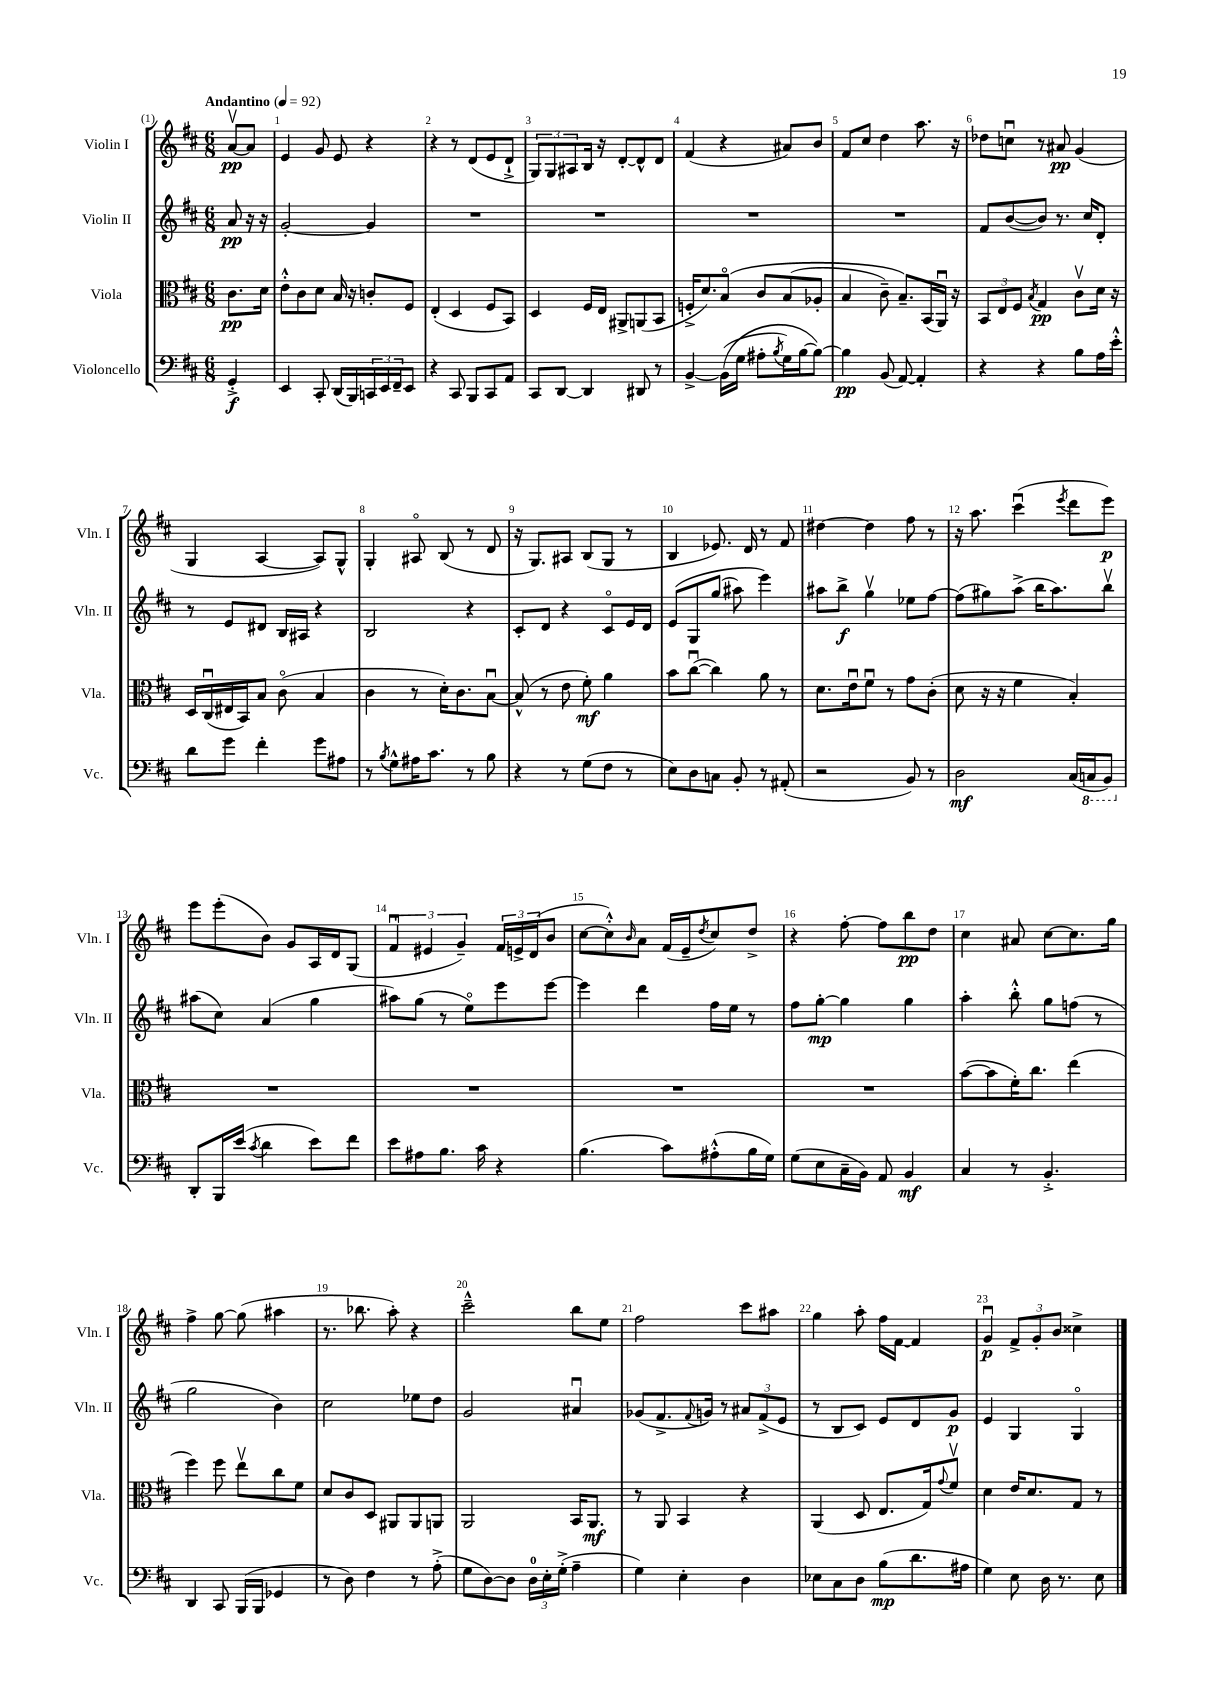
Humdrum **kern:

**kern	**kern	**kern	**kern
*staff4	*staff3	*staff2	*staff1
*clefF4	*clefC3	*clefG2	*clefG2
*k[f#c#]	*k[f#c#]	*k[f#c#]	*k[f#c#]
*M6/8	*M6/8	*M6/8	*M6/8
*MM92	*MM92	*MM92	*MM92
4GG'^/	8.c#\L	8a/	[8av/L
.	.	16r	8a/]J
.	16d\Jk	16r	.
=	=	=	=
4EE/	8e'^^\L	[2g'/	4e/
.	8c#\	.	.
8CC#'/	8d\J	.	8g/
(16DD/LL	16B/	.	8e/
16BBB/)	16r	.	.
24CC/	8c'/L	4g/]	4r
24EE/	.	.	.
24FF#~/J	.	.	.
8EE/J	8F#/J	.	.
=	=	=	=
4r	(4E'/	2.r	4r
8CC#/	4D/	.	8r
8BBB/L	.	.	(8d/L
8CC#/	8F#/L	.	8e/
8AA/J	8BB/J)	.	8d`^/J
=	=	=	=
8CC#/L	4D/	2.r	12G/L)
.	.	.	12G/
[8DD/J	.	.	.
.	.	.	12A#/
4DD/]	16F#/LL	.	16B/Jk
.	16E/JJ	.	16r
.	8AA#^/L	.	[8d'/L
8DD#/	(8AA/	.	8d^^/]
8r	8BB/J	.	8d/J
=	=	=	=
[4BB^/	16F'^/LK	2.r	(4f#/
.	8.d/)	.	.
&((16BB\]LL	&(8Bo/J	.	4r
16G\JJ	.	.	.
8A#'\L	8c#/L	.	.
8qB/	.	.	.
16G\L)	(8B/	.	8a#/L)
[16B\J	.	.	.
8B\_J&)	8A-'/J	.	8b/J
=	=	=	=
4B\]	4B/	2.r	8f#/L
.	.	.	8cc#/J
(8BB/	8c#~\)	.	4dd\
[8AA/)	8.B~/L&)	.	.
4AA'/]	.	.	8.aa\
.	(16BB/L	.	.
.	16AAu/JJ)	.	.
.	16r	.	16r
=	=	=	=
4r	12BB/L	8f#/L	8dd-\L
.	12E/	.	.
.	.	([8b/	8ccu\J
.	12F#/J	.	.
.	8qB/	.	.
4r	4G/	8b/]J)	8r
.	.	8.r	8a#/
8B\L	8c#v\L	.	(4g/
.	.	16cc#/LK	.
16A\L	16d\Jk	8d'/J	.
16e'^^\JJ	16r	.	.
=	=	=	=
8d\L	16D/LL	8r	4G/
.	(16C#u/	.	.
8g\J	16E#/	8e/L	.
.	16BB/J)	.	.
4f#'\	8B/J	8d#/J	[4A/
.	(8c#o\	16B/LL	.
.	.	16A#/JJ	.
8g\L	4B/	4r	8A/]L)
8A#\J	.	.	8G^^/J
=	=	=	=
8r	4c#\	2B/	4G'/
8qB/	.	.	.
8G^^\L	.	.	.
16A#\K	8r	.	8A#o/
8.c#\J	.	.	.
.	16d'\LK)	.	(8B/
.	8.c#\	.	.
8r	.	4r	8r
8B\	[8Bu\J	.	8d/
=	=	=	=
4r	(8B^^/]	8c#'/L	16r
.	.	.	8.G/L)
.	8r	8d/J	.
8r	8e\	4r	8A#/J
(8G\L	8f#'\)	.	(8B/L
8F#\J	4a\	8c#o/L	8G/J
8r	.	16e/L	8r
.	.	16d/JJ	.
=	=	=	=
8E\L)	8b\L	&(8e/L	4B/
8D\	([8cc#u\J	8G/	.
8C\J	4cc#\])	(8gg/J	8.e-/)
8BB'/	.	8aa#\)	.
.	.	.	16d/
8r	8a\	4eee\&)	8r
(8AA#'/	8r	.	8f#/
=	=	=	=
2r	8.d\L	8aa#\L	[4dd#\
.	.	8bb^\J	.
.	16eu\k	.	.
.	8f#u\J	4ggv\	4dd#\]
.	8r	.	.
8BB/)	8g\L	8ee-\L	8ff#\
8r	(8c#'\J	[8ff#\J	8r
=	=	=	=
2D\	8d\	(8ff#\]L	16r
.	.	.	8.aa\
.	16r	8gg#\)	.
.	16r	.	.
.	4f#\	(8aa^\J	(4ccc#u\
.	.	16bb\LK	.
.	.	8.aa\)	.
.	.	.	8qeee/
(16C#/LL	4B'/)	.	8ddd\L
16CC/J	.	.	.
8BBB/J)	.	8bbv\J	8eee\J)
=	=	=	=
8DD'/L	2.r	(8aa#\L	8eee\L
16BBB/L	.	8cc#\J)	(8eee'\
(16e/JJ	.	.	.
8qc#/	.	.	.
4d\	.	(4a/	8b\J)
.	.	.	8g/L
8e\L)	.	4gg\	16A/L
.	.	.	16d/J
8f#\J	.	.	(8G/J
=	=	=	=
8e\L	2.r	8aa#\L)	6f#u/
8A#\	.	(8gg\J	.
.	.	.	6e#/
8.B\J	.	8r	.
.	.	.	6g~/)
.	.	8eeo\L)	.
16c#\	.	.	.
4r	.	8eee\	24f#/LL
.	.	.	24e^/
.	.	.	(24d/J
.	.	[8eee\J	8b/J
=	=	=	=
(4.B\	2.r	4eee\]	[8cc#\L
.	.	.	8cc#'^^\])
.	.	.	16qqb/
.	.	4ddd\	8a\J
8c#\L)	.	.	(16f#/LL
.	.	.	16e~/J
.	.	.	8qdd/
(8A#'^^\	.	16ff#\LL	8cc#/)
.	.	16ee\JJ	.
16B\L	.	8r	8dd^/J
16G\JJ)	.	.	.
=	=	=	=
(8G\L	2.r	8ff#\L	4r
8E\	.	[8gg'\J	.
16C#~\L	.	4gg\]	[8ff#'\
16BB\JJ)	.	.	.
8AA/	.	.	8ff#\]L
4BB/	.	4gg\	8bb\
.	.	.	8dd\J
=	=	=	=
4C#/	([8b\L	4aa'\	4cc#\
.	8b\]	.	.
8r	16f#'\K)	8bb'^^\	8a#/
.	8.cc#\J	.	.
4.BB'^/	.	8gg\L	[8cc#\L
.	(4ee\	(8ff\J	8.cc#\]
.	.	8r	.
.	.	.	16gg\Jk
=	=	=	=
4DD/	4ff#\)	2gg\	4ff#^\
8CC#/	8ff#\	.	[8gg\
(16BBB/LL	8eev\L	.	(8gg\]
16BBB/JJ	.	.	.
4GG-/	8cc#\	4b\)	4aa#\
.	8f#\J	.	.
=	=	=	=
8r	8d/L	2cc#\	8.r
8D\)	8c#/	.	.
.	.	.	8.bb-\
4F#\	8D/J	.	.
.	8AA#/L	.	8aa'\)
8r	8AA#/	8ee-\L	4r
(8A'^\	8AA/J	8dd\J	.
=	=	=	=
8G\L	2AA/	2g/	2ccc#~^^\
[8D\)	.	.	.
8D\]J	.	.	.
24D\LL	.	.	.
24E'\	.	.	.
(24G'^\JJ	.	.	.
4A~\	16BB/LK	4a#u/	8bb\L
.	8.AA/J	.	.
.	.	.	8ee\J
=	=	=	=
4G\)	8r	(8g-/L	2ff#\
.	8AA/	8.f#^/	.
4E'\	4BB/	.	.
.	.	8qqf#/	.
.	.	16g/Jk)	.
.	.	8r	.
4D\	4r	12a#/L	8ccc#\L
.	.	(12f#^/	.
.	.	.	8aa#\J
.	.	12e/J	.
=	=	=	=
8E-\L	(4AA/	8r	4gg\
8C#\	.	8B/L	.
8D\J	8D/	8c#/J)	8aa'\
(8B\L	8.E/L	8e/L	16ff#\LL
.	.	.	[16f#\JJ
8.d\	.	8d/	4f#/]
.	16G/k)	.	.
.	8qqg/	.	.
.	8f#v/J	8g/J	.
16A#\Jk	.	.	.
=	=	=	=
4G\)	4d\	4e/	4gu/
8E\	16e/LK	4G/	12f#^/L
.	8.d/	.	.
.	.	.	12g'/
16D\	.	.	.
.	.	.	12b/J
8.r	.	.	.
.	8G/J	4Go/	4cc##^\
8E\	8r	.	.
==	==	==	==
*-	*-	*-	*-
